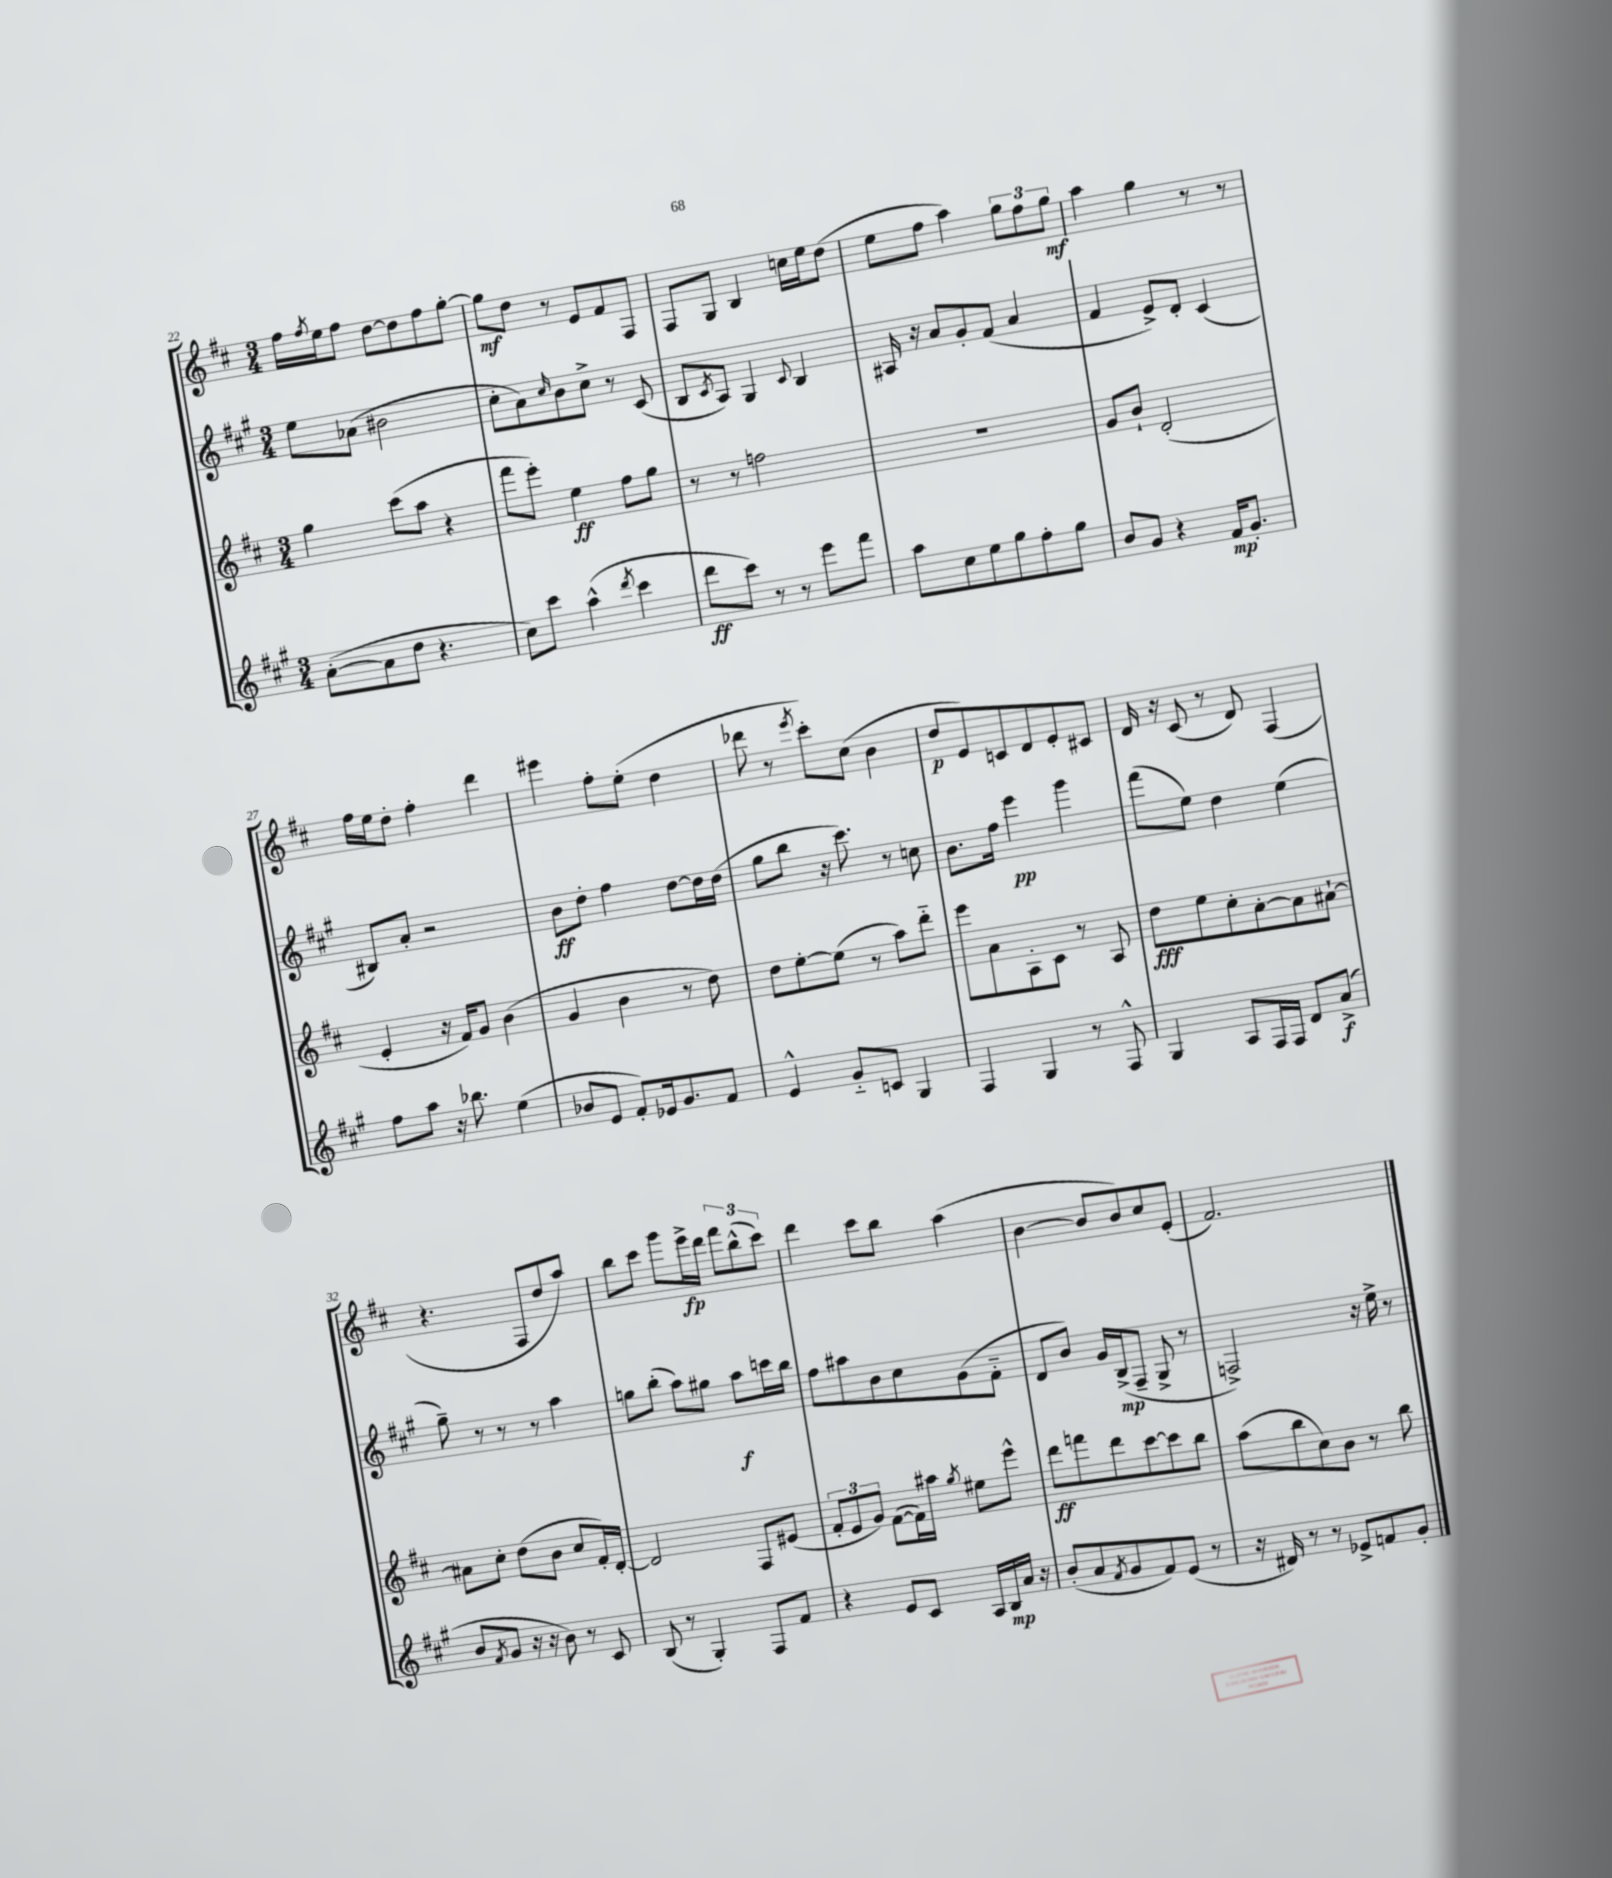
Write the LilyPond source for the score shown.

<<
\new StaffGroup <<
\new Staff = "s0" {
    \clef treble \key d \major \numericTimeSignature \time 3/4
    fis''16 \acciaccatura { fis''8 } e''16 fis''8 d''8~ d''8 fis''8 g''8~-. |
    g''8\mf d''8 r8 e'8 fis'8 fis8 |
    fis8 g8 b4 c''16 e''16 d''8( |
    e''8 fis''8 a''4) \tuplet 3/2 { g''8 fis''8 g''8\mf } |
    a''4 g''4 r8 r8 |
    fis''16 e''16 d''8-. fis''4-. d'''4 |
    eis'''4 fis''8-. e''8-.( d''4 |
    des'''8 r8 \acciaccatura { e'''8 } cis'''8-.) cis''8( b'4 |
    d''8\p e'8) c'8 d'8 e'8-. cis'8 |
    d'16 r16 cis'8( r8 d'8) fis4( |
    r4. fis8 d''8 a''8) |
    b''8 cis'''8 g'''8 e'''16->\fp d'''16 \tuplet 3/2 { fis'''8 b''8-^( cis'''8) } |
    d'''4 cis'''8 b''8 a''4( |
    b'4~ b'8 b'8) cis''8 e'8-.( |
    fis'2.) \bar "|." |
}
\new Staff = "s1" {
    \clef treble \key a \major \numericTimeSignature \time 3/4
    e''8 aes'8( bis'2 |
    cis''8-. a'8) \grace { cis''16 } b'8 cis''8-> r8 cis'8( |
    b8 \acciaccatura { cis'8 } a8) gis4 \appoggiatura { cis'8 } b4 |
    ais16 r16 a'8 gis'8-. fis'8( a'4 |
    fis'4 e'8->) d'8-. cis'4( |
    bis8) a'8-. r2 |
    b'8\ff d''8-. fis''4 d''8~ d''16 d''16( |
    gis''8 b''8 r16 cis'''8.) r8 c''8 |
    b'8. fis''16 e'''4\pp gis'''4 |
    fis'''8( e''8) d''4 e''4( |
    gis''8--) r8 r8 r8 a''4 |
    g''8 b''8-.( a''8) gis''8 a''8\f c'''16 b''16 |
    fis''8 ais''8 b'8 cis''8 gis'8( fis'8-_ |
    d'8 b'8) gis'16 b16->\mp( fis8-- gis8-> r8 |
    f2->) r16 e''16-> r8 \bar "|." |
}
\new Staff = "s2" {
    \clef treble \key d \major \numericTimeSignature \time 3/4
    g''4 cis'''8( a''8 r4 |
    fis'''8 e'''8-.) e''4\ff fis''8 g''8 |
    r8 r8 f''2 |
    R2. |
    g'8 b'8-! d'2-.( |
    e'4-. r16 fis'16) g'8 b'4( |
    g'4 b'4 r8 d''8) |
    d''8 e''8~-. e''8( r8 a''8) d'''8-_ |
    e'''8 a'8 a8-. cis'8 r8 a8 |
    d''8\fff e''8 cis''8-. a'8~-. a'8 ais'8~-! |
    ais'8 cis''8-. d''8( b'8 cis''8 fis'16-.) d'16~-. |
    d'2 fis8 eis'8( |
    \tuplet 3/2 { fis'8-. e'8 g'8) } fis'8~( fis'16) ais''16 \acciaccatura { g''8 } eis''8 e'''8-^ |
    d'''8\ff f'''8 d'''8 cis'''8~ cis'''8 b''8 |
    a''8( b''8 cis''8) b'8 r8 b''8 \bar "|." |
}
\new Staff = "s3" {
    \clef treble \key a \major \numericTimeSignature \time 3/4
    a'8~-.( a'8 d''8 r4. |
    cis''8) cis'''8 a''4-^( \acciaccatura { d'''8 } cis'''4 |
    d'''8\ff cis'''8) r8 r8 e'''8 fis'''8 |
    a''8 cis''8 e''8 gis''8 fis''8-. gis''8 |
    b'8 gis'8 r4 fis'16\mp gis'8.-. |
    fis''8 a''8 r16 bes''8. e''4( |
    bes'8 e'8 fis'8-.) ees'16 gis'8. fis'8 |
    e'4-^ gis'8-_ c'8 gis4 |
    fis4 gis4 r8 fis8-^ |
    gis4 a8 fis16 fis16 d'8 a'8->\f( |
    b'8 \acciaccatura { fis'8 } gis'8 r16 r16 b'8) r8 cis'8 |
    b8( r8 gis4-.) fis8 fis'8 |
    r4 e'8 cis'8 a16 b16\mp a'16 r16 |
    b'8-.( a'8 \acciaccatura { fis'8 } gis'8 fis'8) e'8( r8 |
    r16 dis'16) r8 r8 ees'8-> f'8 gis'8-. \bar "|." |
}
>>
>>
\layout { \context { \Score currentBarNumber = #22 } }
